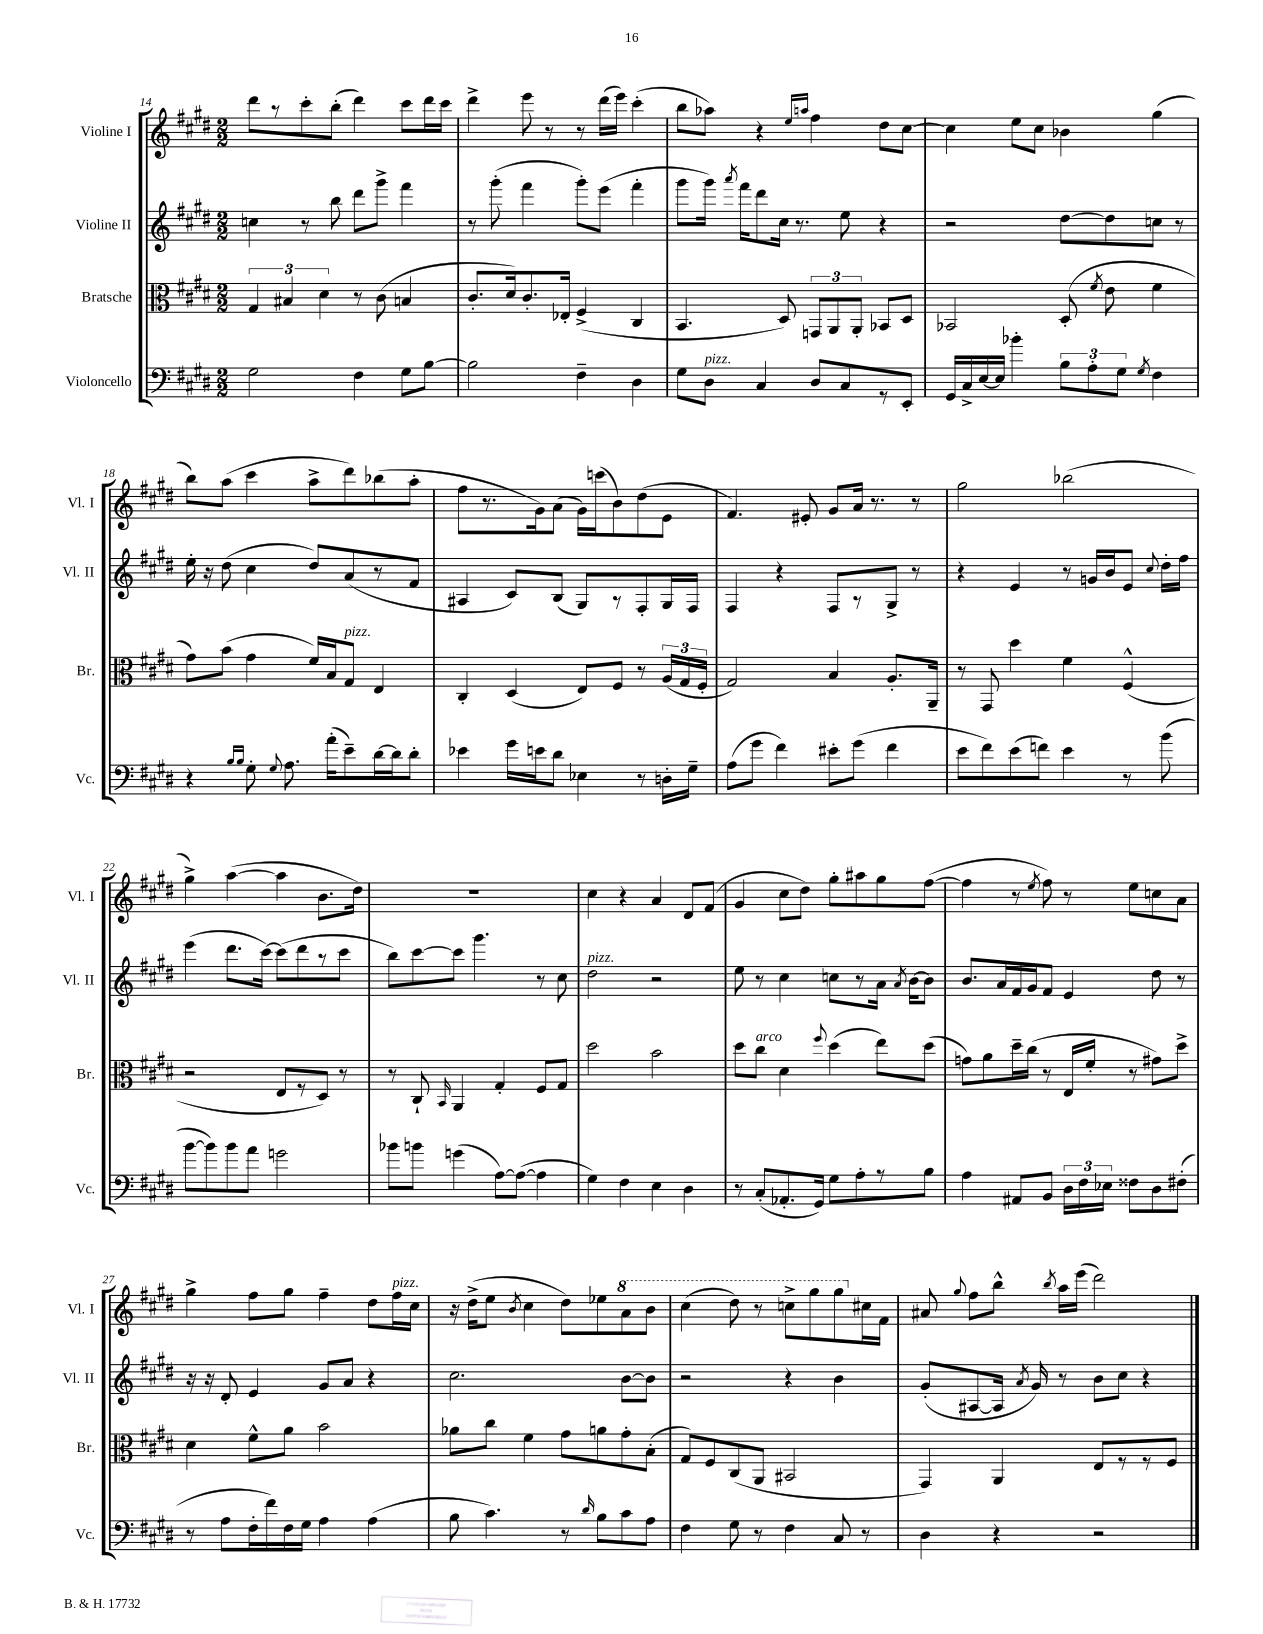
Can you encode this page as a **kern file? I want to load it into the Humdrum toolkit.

**kern	**kern	**kern	**kern
*staff4	*staff3	*staff2	*staff1
*clefF4	*clefC3	*clefG2	*clefG2
*k[f#c#g#d#]	*k[f#c#g#d#]	*k[f#c#g#d#]	*k[f#c#g#d#]
*M2/2	*M2/2	*M2/2	*M2/2
2G#	6G#	4cc	8ddd#
.	.	.	8r
.	6B#	.	.
.	.	8r	8ccc#'
.	6d#	.	.
.	.	8bb	(8bb'
4F#	8r	8ddd#	4ddd#)
.	(8c#	8ggg#^	.
8G#	4B	4fff#	8ccc#
[8B	.	.	16ddd#
.	.	.	16ccc#
=	=	=	=
2B]	8.c#'	8r	4ddd#^
.	.	(8ggg#'	.
.	16d#)	.	.
.	8.c#'	4fff#	8eee
.	.	.	8r
.	16E-'	.	.
4F#~	(4F#^	8ggg#')	8r
.	.	(8eee	(16ddd#
.	.	.	16eee)
4D#	4C#	4fff#'	(4ccc#'
=	=	=	=
8G#	4.BB	8ggg#	8bb
8D#	.	16ggg#)	8aa-)
.	.	8qaaa	.
.	.	16fff#	.
4C#	.	8ddd#	4r
.	8D#)	16cc#	.
.	.	8.r	.
.	.	.	16qqee
.	.	.	16qqaa
8D#	12GG	.	4ff#
.	12AA	.	.
8C#	.	8ee	.
.	12AA'	.	.
8r	8BB-	4r	8dd#
8EE'	8D#	.	[8cc#
=	=	=	=
16GG#	2BB-	2r	4cc#]
16C#^	.	.	.
[16E	.	.	.
16E]	.	.	.
4b-'	.	.	8ee
.	.	.	8cc#
12B	(8D#'	[8dd#	4b-
12A'	.	.	.
.	8qf#	.	.
.	8e	8dd#]	.
12G#	.	.	.
8qG#	.	.	.
4F#	4f#	8cc	(4gg#
.	.	8r	.
=	=	=	=
4r	8g#)	16ee'	8bb)
.	.	16r	.
.	(8b	(8dd#	(8aa
16qqB	.	.	.
16qqB	.	.	.
8G#'	4g#	4cc#	4ccc#
8qqG#	.	.	.
8.A	.	.	.
.	16f#)	8dd#)	8aa^
(16a'	16B	.	.
8e~)	8G#	(8a	8ddd#)
[16d#	4E	8r	(8bb-
16d#]	.	.	.
8d#'	.	8f#	8aa'
=	=	=	=
4e-	4C#'	4A#	8ff#
.	.	.	8.r
16g#	(4D#	8c#)	.
16e	.	.	16g#)
8d#	.	(8B	(8a
4E-	8E)	8G#)	16g#)
.	.	.	(16ccc
.	8F#	8r	8b)
8r	8r	8F#'	(8dd#
16D'	(24A	16G#	8e
.	24G#	.	.
16G#~	.	16F#	.
.	24F#'	.	.
=	=	=	=
(8A	2G#)	4F#	4.f#)
8g#	.	.	.
4f#)	.	4r	.
.	.	.	8e#'
8e#'	4B	8F#	8g#
(8g#	.	8r	16a
.	.	.	8.r
4f#	8.A'	8G#^	.
.	.	8r	8r
.	16AA~	.	.
=	=	=	=
8e	8r	4r	2gg#
8f#)	8GG#	.	.
(8e	4dd#	4e	.
8f)	.	.	.
4e	4f#	8r	(2bb-
.	.	16g	.
.	.	16b	.
8r	(4F#^^	8e	.
.	.	8qqcc#	.
(8b	.	16dd#'	.
.	.	16ff#	.
=	=	=	=
[8b	2r	(4eee	4gg#^)
8b])	.	.	.
8b	.	8.ddd#	([4aa
8a	.	.	.
.	.	[16ccc#)	.
2g	8E	(8ccc#]	4aa]
.	8r	8ddd#	.
.	8D#)	8r	8.b
.	8r	8ccc#	.
.	.	.	16dd#)
=	=	=	=
8b-	8r	8bb)	1r
8b	8C#`	[8ccc#	.
.	16qqBB	.	.
(4g	4AA	8ccc#]	.
.	.	4.ggg#	.
[8A)	4G#'	.	.
(8A_	.	.	.
4A]	8F#	8r	.
.	8G#	8cc#	.
=	=	=	=
4G#)	2dd#	2dd#	4cc#
4F#	.	.	4r
4E	2b	2r	4a
4D#	.	.	8d#
.	.	.	(8f#
=	=	=	=
8r	8dd#	8ee	4g#
(8C#'	8cc#	8r	.
8.AA-'	4d#	4cc#	8cc#
.	.	.	8dd#)
16GG#)	.	.	.
.	8qqff#	.	.
8G#	(4dd#	8cc	8gg#'
8A'	.	8r	8aa#
8r	8ee)	16a	8gg#
.	.	8qa	.
.	.	[16b	.
8B	(8dd#	8b]	([8ff#
=	=	=	=
4A	8g)	8.b	4ff#]
.	8a	.	.
.	.	16a	.
8AA#	16dd#~	16f#	8r
.	(16cc#	16g#	.
.	.	.	8qee
8BB	8r	8f#	8ff#)
24D#	16E	4e	8r
24F#	.	.	.
.	16f#'	.	.
24E-	.	.	.
8F##	8r	.	8ee
8D#	8g#)	8dd#	8cc
(8F#'	8dd#^	8r	8a
=	=	=	=
8r	4d#	16r	4gg#^
.	.	16r	.
8A	.	8d#'	.
16F#'	8f#^^	4e	8ff#
16f#)	.	.	.
16F#	8a	.	8gg#
16G#	.	.	.
4A	2b	8g#	4ff#~
.	.	8a	.
(4A	.	4r	8dd#
.	.	.	16ff#
.	.	.	16cc#
=	=	=	=
8B	8a-	2.cc#	16r
.	.	.	(16dd#^
4.c#)	8cc#	.	8ee
.	.	.	8qb
.	4f#	.	4cc#
8r	8g#	.	8dd#)
16qqd#	.	.	.
8B	8a	.	8ee-
8c#	8g#'	[8b	8aa
8A	(8B'	8b]	8bb
=	=	=	=
4F#	8G#)	2r	(4ccc#
.	8F#	.	.
8G#	(8C#	.	8ddd#)
8r	8AA	.	8r
4F#	2BB#	4r	8ccc^
.	.	.	8ggg#
8C#	.	4b	8ggg#
8r	.	.	16cc#
.	.	.	16f#
=	=	=	=
4D#	4GG#)	(8g#'	8a#
.	.	.	8qqgg#
.	.	[8A#	8ff#
4r	4AA	16A#]	8bb^^
.	.	8qa	.
.	.	16g#)	.
.	.	.	8qbb
.	.	8r	16aa
.	.	.	(16eee
2r	8E	8b	2ddd#)
.	8r	8cc#	.
.	8r	4r	.
.	8F#	.	.
==	==	==	==
*-	*-	*-	*-
